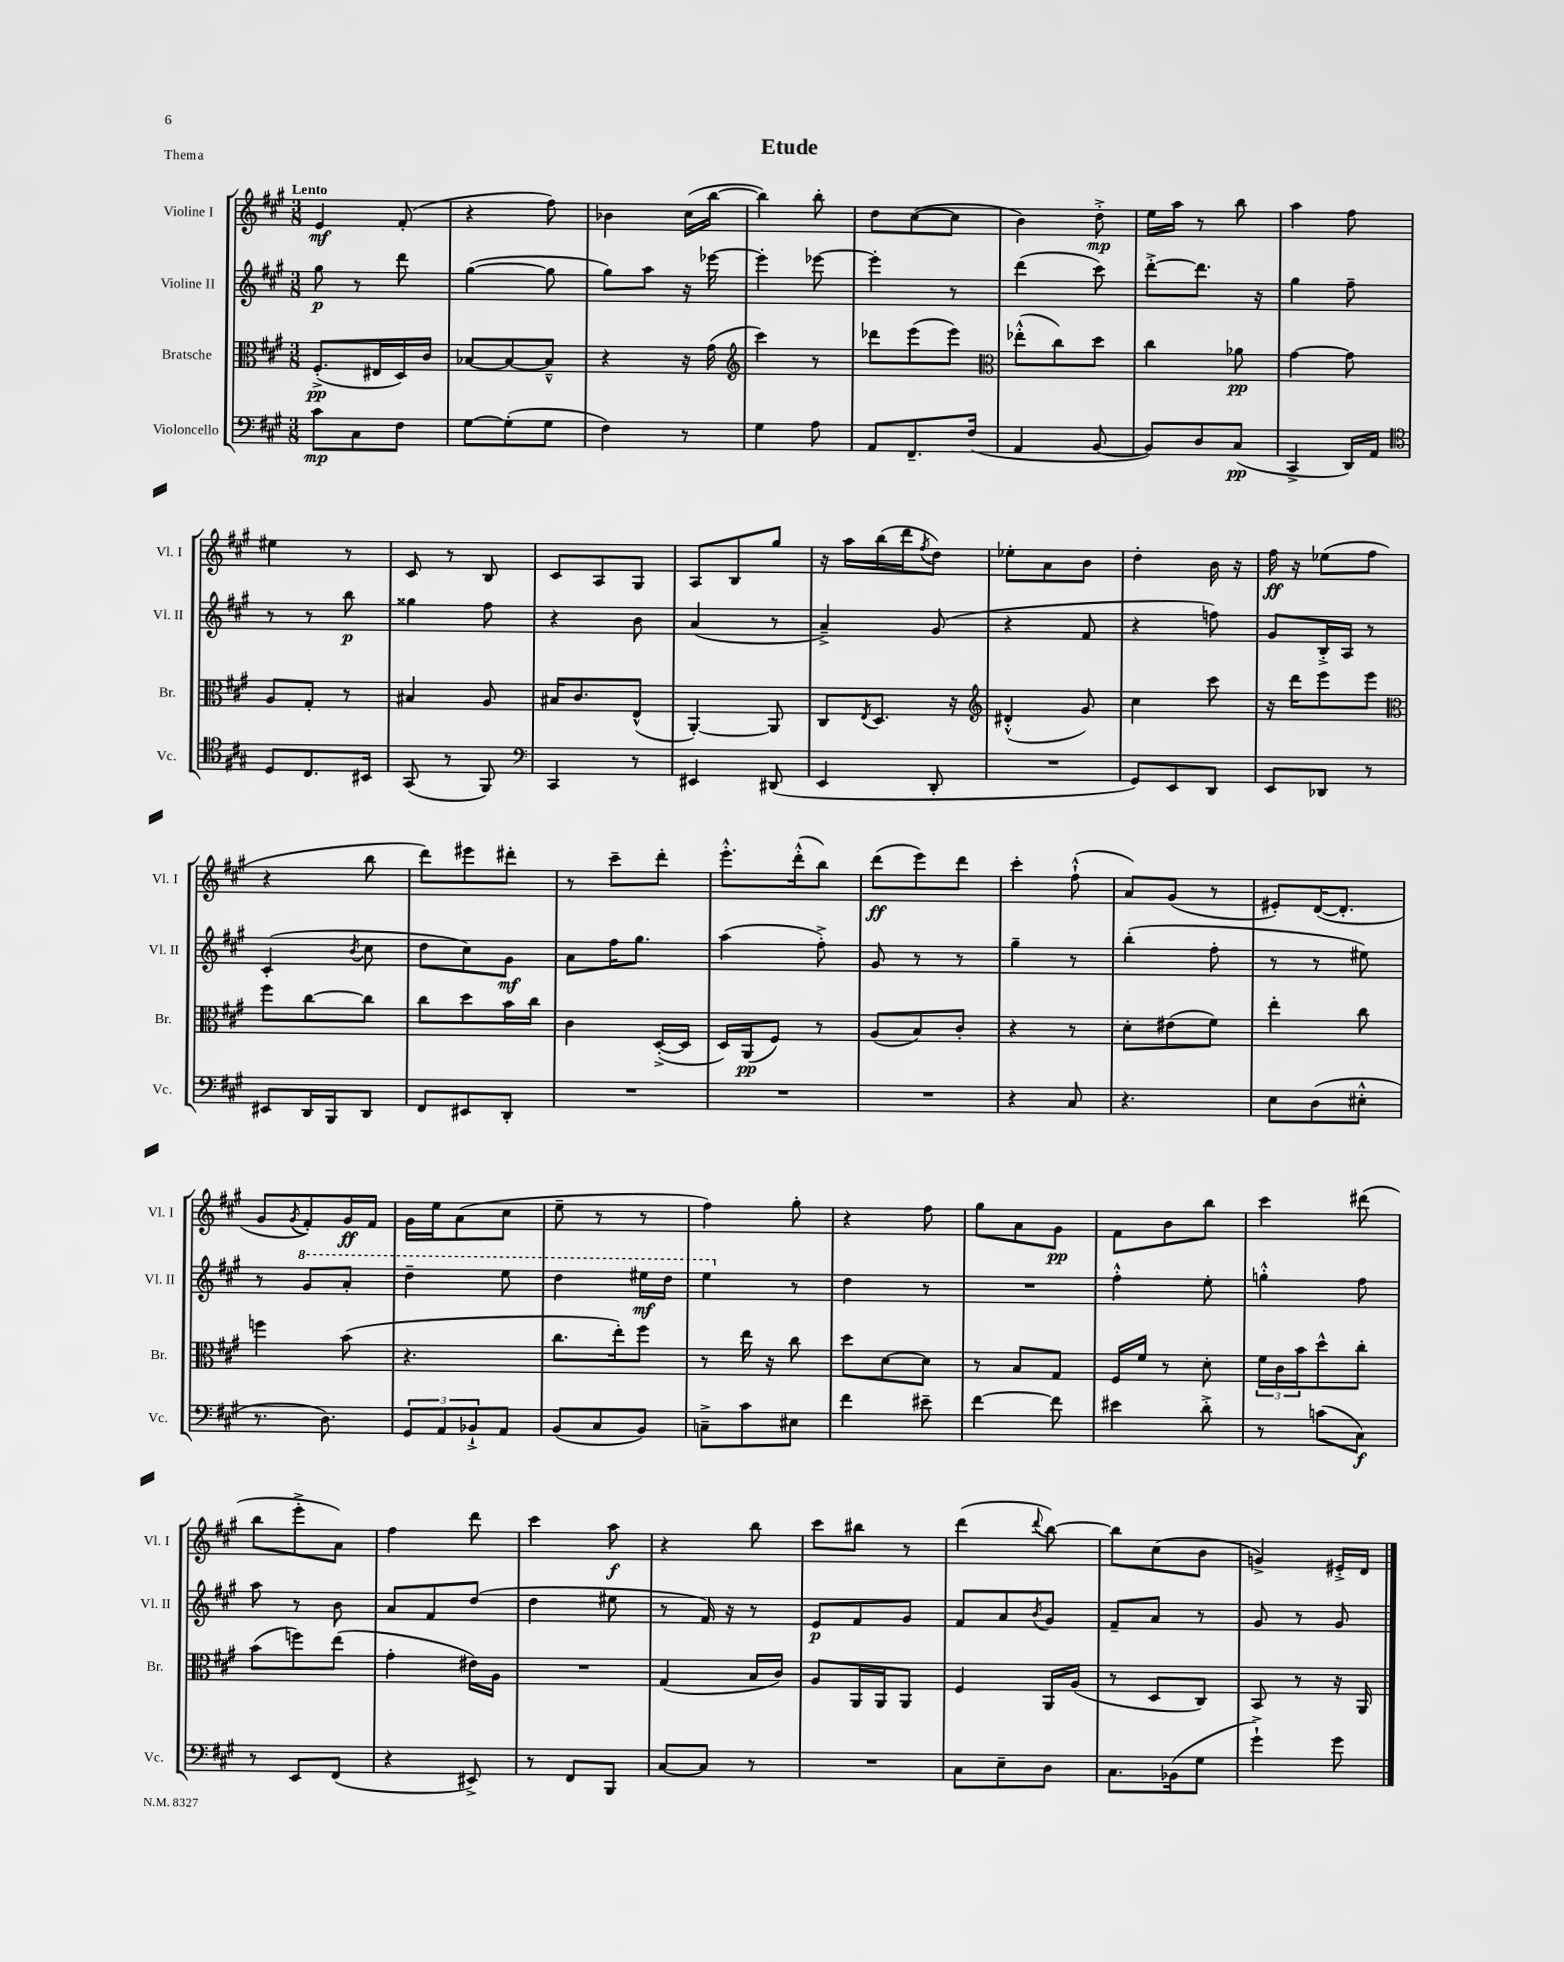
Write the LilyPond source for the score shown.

\header { title = "Etude" piece = "Thema" }
<<
\new StaffGroup <<
\new Staff = "s0" \with { instrumentName = "Violine I" shortInstrumentName = "Vl. I" } {
    \clef treble \key a \major \numericTimeSignature \time 3/8 \tempo "Lento"
    e'4\mf fis'8-.( |
    r4 fis''8) |
    bes'4 cis''16( b''16~ |
    b''4) b''8-. |
    d''8 cis''8~( cis''8 |
    b'4) d''8-.->\mp |
    e''16 a''16 r8 b''8 |
    a''4 fis''8 |
    eis''4 r8 |
    cis'8 r8 b8 |
    cis'8 a8 gis8 |
    a8 b8 gis''8 |
    r16 a''16 b''16( d'''16 \acciaccatura { fis''8 } d''8) |
    ees''8-. a'8 b'8 |
    d''4-. b'16 r16 |
    fis''16\ff r16 ees''8( fis''8 |
    r4 b''8 |
    d'''8) eis'''8 dis'''8-. |
    r8 cis'''8-- d'''8-. |
    e'''8.-.-^ d'''16-.-^( b''8) |
    d'''8\ff( e'''8) d'''8 |
    cis'''4-. fis''8-!-^( |
    a'8) gis'8( r8 |
    eis'8-.) d'16~( d'8.-. |
    gis'8 \acciaccatura { gis'8 } fis'8-.) gis'16\ff fis'16 |
    gis'16 e''16 a'8( cis''8 |
    e''8-- r8 r8 |
    fis''4) gis''8-. |
    r4 fis''8 |
    gis''8 a'8 gis'8\pp |
    fis'8 b'8 b''8 |
    cis'''4 dis'''8( |
    b''8 e'''8-.-> a'8) |
    fis''4 d'''8 |
    cis'''4 a''8\f |
    r4 b''8 |
    cis'''8 bis''8 r8 |
    d'''4( \appoggiatura { d'''8 } b''8~) |
    b''8 cis''8( b'8 |
    g'4->) eis'16-.-> d'16 \bar "|." |
}
\new Staff = "s1" \with { instrumentName = "Violine II" shortInstrumentName = "Vl. II" } {
    \clef treble \key a \major \numericTimeSignature \time 3/8
    gis''8\p r8 d'''8 |
    gis''4~( gis''8 |
    gis''8) a''8 r16 ees'''16~ |
    ees'''4-. ees'''8~ |
    ees'''4-. r8 |
    d'''4( cis'''8) |
    d'''8~-.-> d'''8. r16 |
    gis''4 fis''8-- |
    r8 r8 b''8\p |
    gisis''4 fis''8 |
    r4 b'8 |
    a'4( r8 |
    a'4--->) gis'8( |
    r4 fis'8 |
    r4 f''8) |
    gis'8 b16-.-> a16 r8 |
    cis'4-.( \acciaccatura { b'8 } cis''8 |
    d''8 cis''8) gis'8\mf |
    a'8 fis''16 gis''8. |
    a''4( fis''8-.->) |
    gis'8 r8 r8 |
    gis''4-- r8 |
    b''4-.( fis''8-. |
    r8 r8 eis''8) |
    r8 \ottava #1 gis''8 a''8-. |
    d'''4-- e'''8 |
    d'''4 eis'''16\mf d'''16 |
    e'''4 \ottava #0 r8 |
    d''4 r8 |
    R4. |
    fis''4-.-^ e''8-. |
    g''4-.-^ fis''8 |
    a''8 r8 b'8 |
    a'8 fis'8 d''8( |
    d''4 eis''8 |
    r8 fis'16) r16 r8 |
    e'8\p fis'8 gis'8 |
    fis'8 a'8 \acciaccatura { b'8 } gis'8 |
    fis'8-- a'8 r8 |
    gis'8 r8 gis'8 \bar "|." |
}
\new Staff = "s2" \with { instrumentName = "Bratsche" shortInstrumentName = "Br." } {
    \clef alto \key a \major \numericTimeSignature \time 3/8
    fis8.-.->\pp( eis16 d16) cis'16 |
    bes8~ bes8~ bes8---^ |
    r4 r16 gis'16( |
    \clef treble cis'''4) r8 |
    des'''8 e'''8( e'''8) |
    \clef alto ees''8-.-^( cis''8) d''8 |
    cis''4 aes'8\pp |
    gis'4~ gis'8 |
    a8 gis8-. r8 |
    bis4 a8 |
    bis16 cis'8. e8-^( |
    a,4~-.) a,8 |
    cis8 \acciaccatura { e8 } d8. r16 |
    \clef treble dis'4-.-^( gis'8) |
    cis''4 cis'''8 |
    r16 d'''16 e'''8 e'''8 |
    \clef alto fis''8 cis''8~ cis''8 |
    cis''8 d''8 b'16 cis''16 |
    cis'4 d16~-.->( d16 |
    d16) a,16\pp( fis8) r8 |
    a8( b8) cis'8-. |
    r4 r8 |
    d'8-. eis'8( fis'8) |
    e''4-. cis''8 |
    f''4 b'8( |
    r4. |
    cis''8. e''16-.) fis''8 |
    r8 e''16 r16 cis''8 |
    d''8 d'8~ d'8 |
    r8 b8 gis8 |
    fis16 fis'16 r8 d'8-. |
    \tuplet 3/2 { fis'16 cis'16 b'16 } d''8-^ cis''8-. |
    b'8( f''8) e''8( |
    gis'4-. eis'16) a16 |
    R4. |
    gis4( b16 cis'16) |
    a8 a,16 a,16 a,8 |
    fis4 a,16 a16( |
    r8 d8 cis8) |
    b,8 r8 r16 a,16 \bar "|." |
}
\new Staff = "s3" \with { instrumentName = "Violoncello" shortInstrumentName = "Vc." } {
    \clef bass \key a \major \numericTimeSignature \time 3/8
    cis'8\mp cis8 fis8 |
    gis8~ gis8-.( gis8 |
    fis4) r8 |
    gis4 a8 |
    a,8 fis,8.-- fis16( |
    a,4 b,8~ |
    b,8) d8 cis8\pp( |
    cis,4-> d,16) a,16 |
    \clef tenor d8 cis8. bis,16 |
    gis,8( r8 fis,8) |
    \clef bass cis,4 r8 |
    eis,4 dis,8( |
    e,4 d,8-. |
    R4. |
    gis,8) e,8 d,8 |
    e,8 des,8 r8 |
    eis,8 d,16 b,,16 d,8 |
    fis,8 eis,8 d,8-. |
    R4. |
    R4. |
    R4. |
    r4 cis8 |
    r4. |
    e8 d8( eis8-.-^ |
    r8. d8.) |
    \tuplet 3/2 { gis,8 a,8 bes,8-!-> } a,8 |
    b,8( cis8 b,8) |
    c8---> cis'8 eis8 |
    fis'4 eis'8-- |
    fis'4~ fis'8 |
    eis'4 d'8-.-> |
    r8 c'8( cis8\f) |
    r8 e,8 fis,8( |
    r4 eis,8->) |
    r8 fis,8 b,,8 |
    cis8~ cis8 r8 |
    R4. |
    cis8 e8-- d8 |
    cis8. bes,16( gis8 |
    gis'4-!->) gis'8 \bar "|." |
}
>>
>>
\layout { \context { \Score \remove "Bar_number_engraver" } }
